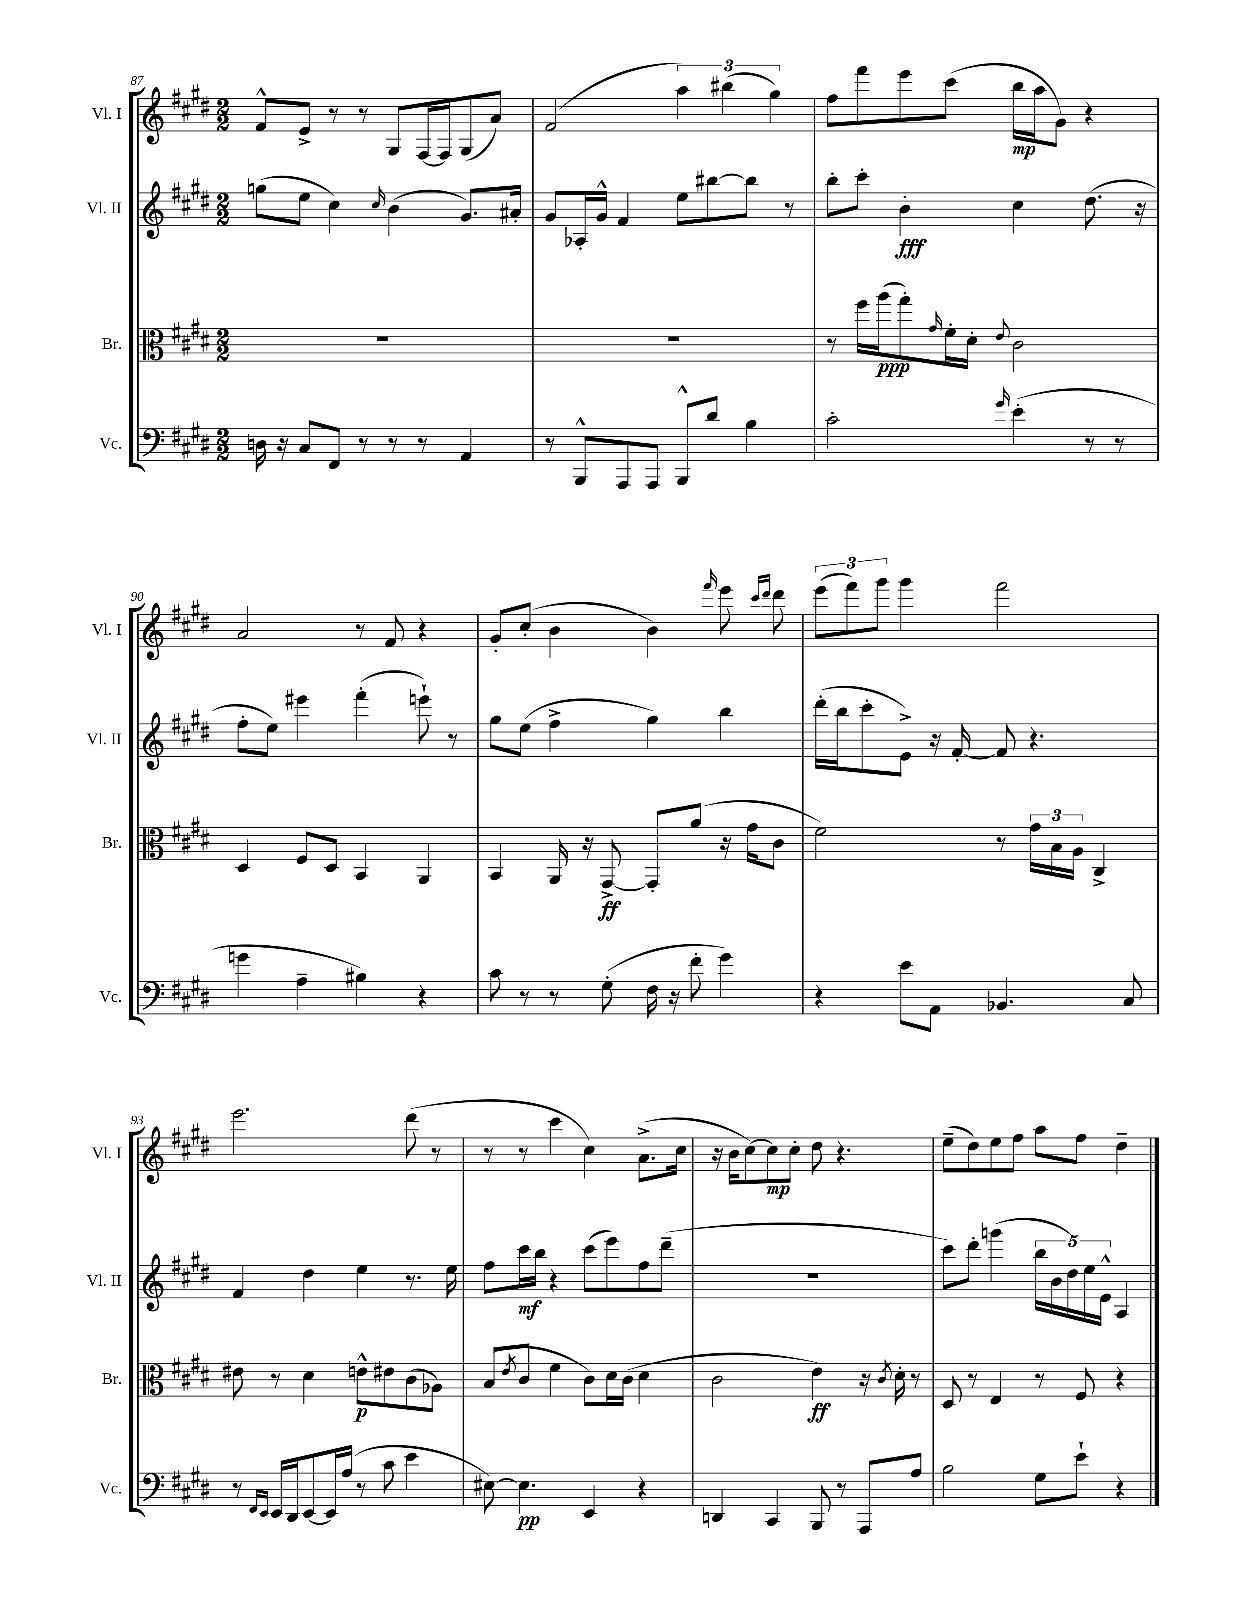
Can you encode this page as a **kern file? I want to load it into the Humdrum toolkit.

**kern	**dynam	**kern	**dynam	**kern	**dynam	**kern	**dynam
*part4	*part4	*part3	*part3	*part2	*part2	*part1	*part1
*staff4	*staff4	*staff3	*staff3	*staff2	*staff2	*staff1	*staff1
*I"Vc.	*	*I"Br.	*	*I"Vl. II	*	*I"Vl. I	*
*I'Vc.	*	*I'Br.	*	*I'Vl. II	*	*I'Vl. I	*
*clefF4	*	*clefC3	*	*clefG2	*	*clefG2	*
*k[f#c#g#d#]	*	*k[f#c#g#d#]	*	*k[f#c#g#d#]	*	*k[f#c#g#d#]	*
*M2/2	*	*M2/2	*	*M2/2	*	*M2/2	*
=87	=87	=87	=87	=87	=87	=87	=87
16Dn\	.	1r	.	(8ggn\L	.	8f#^^/L	.
16r	.	.	.	.	.	.	.
8C#/L	.	.	.	8ee\J	.	8e^/J	.
8FF#/J	.	.	.	4cc#\)	.	8r	.
8r	.	.	.	.	.	8r	.
.	.	.	.	16qqcc#/	.	.	.
8r	.	.	.	(4b\	.	8G#/L	.
8r	.	.	.	.	.	[16F#/L	.
.	.	.	.	.	.	16F#/J]	.
4AA/	.	.	.	8.g#/L)	.	(8G#/	.
.	.	.	.	.	.	8a/J)	.
.	.	.	.	16a#X'/Jk	.	.	.
=88	=88	=88	=88	=88	=88	=88	=88
8r	.	1r	.	8g#/L	.	(2f#/	.
8BBB^^/L	.	.	.	16A-X'/L	.	.	.
.	.	.	.	16g#^^/JJ	.	.	.
8AAA/	.	.	.	4f#/	.	.	.
8AAA/J	.	.	.	.	.	.	.
8BBB^^/L	.	.	.	8ee\L	.	6aa\)	.
8d#/J	.	.	.	[8bb#X\	.	.	.
.	.	.	.	.	.	(6bb#X\	.
4B\	.	.	.	8bb#\J]	.	.	.
.	.	.	.	.	.	6gg#\)	.
.	.	.	.	8r	.	.	.
=89	=89	=89	=89	=89	=89	=89	=89
2c#'\	.	8r	.	8bb'\L	.	8ff#\L	.
.	.	16ff#\LL	.	8ccc#'\J	.	8fff#\	.
.	.	(16aa\J	ppp	.	.	.	.
.	.	8gg#'\)	.	4b'\	fff	8eee\	.
.	.	16qqg#/	.	.	.	.	.
.	.	16f#'\L	.	.	.	(8ccc#\J	.
.	.	16d#'\JJ	.	.	.	.	.
16qqg#/	.	8qqe/	.	.	.	.	.
(4e'\	.	2c#\	.	4cc#\	.	16bb\LL	mp
.	.	.	.	.	.	16aa\J	.
.	.	.	.	.	.	8g#\J)	.
8r	.	.	.	(8.dd#\	.	4r	.
8r	.	.	.	.	.	.	.
.	.	.	.	16r	.	.	.
!!LO:LB:g=z
=90	=90	=90	=90	=90	=90	=90	=90
4gn\	.	4D#/	.	8ff#'\L	.	2a/	.
.	.	.	.	8ee\J)	.	.	.
4A~\	.	8F#/L	.	4eee#X\	.	.	.
.	.	8D#/J	.	.	.	.	.
4B#X\)	.	4BB/	.	(4fff#'\	.	8r	.
.	.	.	.	.	.	8f#/	.
4r	.	4AA/	.	8eeen`\)	.	4r	.
.	.	.	.	8r	.	.	.
=91	=91	=91	=91	=91	=91	=91	=91
8c#\	.	4BB/	.	8gg#\L	.	8g#'/L	.
8r	.	.	.	(8ee\J	.	(8cc#'/J	.
8r	.	16AA/	.	4ff#^\	.	4b\	.
.	.	16r	.	.	.	.	.
(8G#'\	.	[8GG#^/	ff	.	.	.	.
16F#\	.	8GG#'/L]	.	4gg#\)	.	4b\)	.
16r	.	.	.	.	.	.	.
8f#'\	.	(8a/J	.	.	.	.	.
.	.	.	.	.	.	16qqfff#/	.
4g#\)	.	16r	.	4bb\	.	8eee\	.
.	.	16g#\KL	.	.	.	.	.
.	.	.	.	.	.	16qqccc#/LL	.
.	.	.	.	.	.	16qqddd#/JJ	.
.	.	8c#\J	.	.	.	8ddd#\	.
=92	=92	=92	=92	=92	=92	=92	=92
4r	.	2f#\)	.	(16ddd#'\LL	.	(12eee\L	.
.	.	.	.	16bb\J	.	.	.
.	.	.	.	.	.	12fff#\)	.
.	.	.	.	8ccc#'\	.	.	.
.	.	.	.	.	.	12ggg#\J	.
8e\L	.	.	.	8e^\J)	.	4ggg#\	.
8AA\J	.	.	.	16r	.	.	.
.	.	.	.	[16f#'/	.	.	.
4.BB-X/	.	8r	.	8f#/]	.	2fff#\	.
.	.	24g#\LL	.	4.r	.	.	.
.	.	24B\	.	.	.	.	.
.	.	24A\JJ	.	.	.	.	.
.	.	4C#^/	.	.	.	.	.
8C#/	.	.	.	.	.	.	.
!!LO:LB:g=z
=93	=93	=93	=93	=93	=93	=93	=93
8r	.	8e#X\	.	4f#/	.	2.eee\	.
16qqFF#/LL	.	.	.	.	.	.	.
16qqEE/JJ	.	.	.	.	.	.	.
16EE/LL	.	8r	.	.	.	.	.
16DD#/J	.	.	.	.	.	.	.
[8EE/	.	4d#\	.	4dd#\	.	.	.
16EE/L]	.	.	.	.	.	.	.
(16A/JJ	.	.	.	.	.	.	.
8r	.	8en^^\L	p	4ee\	.	.	.
8c#\	.	8e#X\	.	.	.	.	.
4e\	.	(8c#\	.	8.r	.	(8ddd#\	.
.	.	8A-X\J)	.	.	.	8r	.
.	.	.	.	16ee\	.	.	.
=94	=94	=94	=94	=94	=94	=94	=94
[8E#X\)	.	(8B/L	.	8ff#\L	.	8r	.
.	.	8qe/	.	.	.	.	.
4.E#\]	pp	8c#/J	.	16ccc#\L	mf	8r	.
.	.	.	.	16bb\JJ	.	.	.
.	.	4f#\	.	4r	.	4ccc#\	.
4EE/	.	8c#\L)	.	(8ccc#\L	.	4cc#\)	.
.	.	16d#\L	.	8eee\)	.	.	.
.	.	(16c#\JJ	.	.	.	.	.
4r	.	4d#\	.	8ff#\	.	(8.a^\L	.
.	.	.	.	(8ddd#~\J	.	.	.
.	.	.	.	.	.	16cc#\Jk	.
=95	=95	=95	=95	=95	=95	=95	=95
4DDn/	.	2c#\	.	1r	.	16r	.
.	.	.	.	.	.	16b\KL	.
.	.	.	.	.	.	[8cc#\)	.
4CC#/	.	.	.	.	.	8cc#\]	mp
.	.	.	.	.	.	8cc#'\J	.
8BBB/	.	4e\)	ff	.	.	8dd#\	.
8r	.	.	.	.	.	4.r	.
8AAA/L	.	16r	.	.	.	.	.
.	.	8qc#/	.	.	.	.	.
.	.	16d#'\	.	.	.	.	.
8A/J	.	8r	.	.	.	.	.
=96	=96	=96	=96	=96	=96	=96	=96
2B\	.	8D#/	.	8ccc#\L)	.	(8ee~\L	.
.	.	8r	.	8ddd#'\J	.	8dd#\)	.
.	.	4E/	.	(4gggn\	.	8ee\	.
.	.	.	.	.	.	8ff#\J	.
8G#\L	.	8r	.	20bb\LL	.	8aa\L	.
.	.	.	.	20b\	.	.	.
.	.	.	.	20dd#\)	.	.	.
8e`\J	.	8F#/	.	.	.	8ff#\J	.
.	.	.	.	20ee\	.	.	.
.	.	.	.	20e^^\JJ	.	.	.
4r	.	4r	.	4A/	.	4dd#~\	.
==	==	==	==	==	==	==	==
*-	*-	*-	*-	*-	*-	*-	*-
